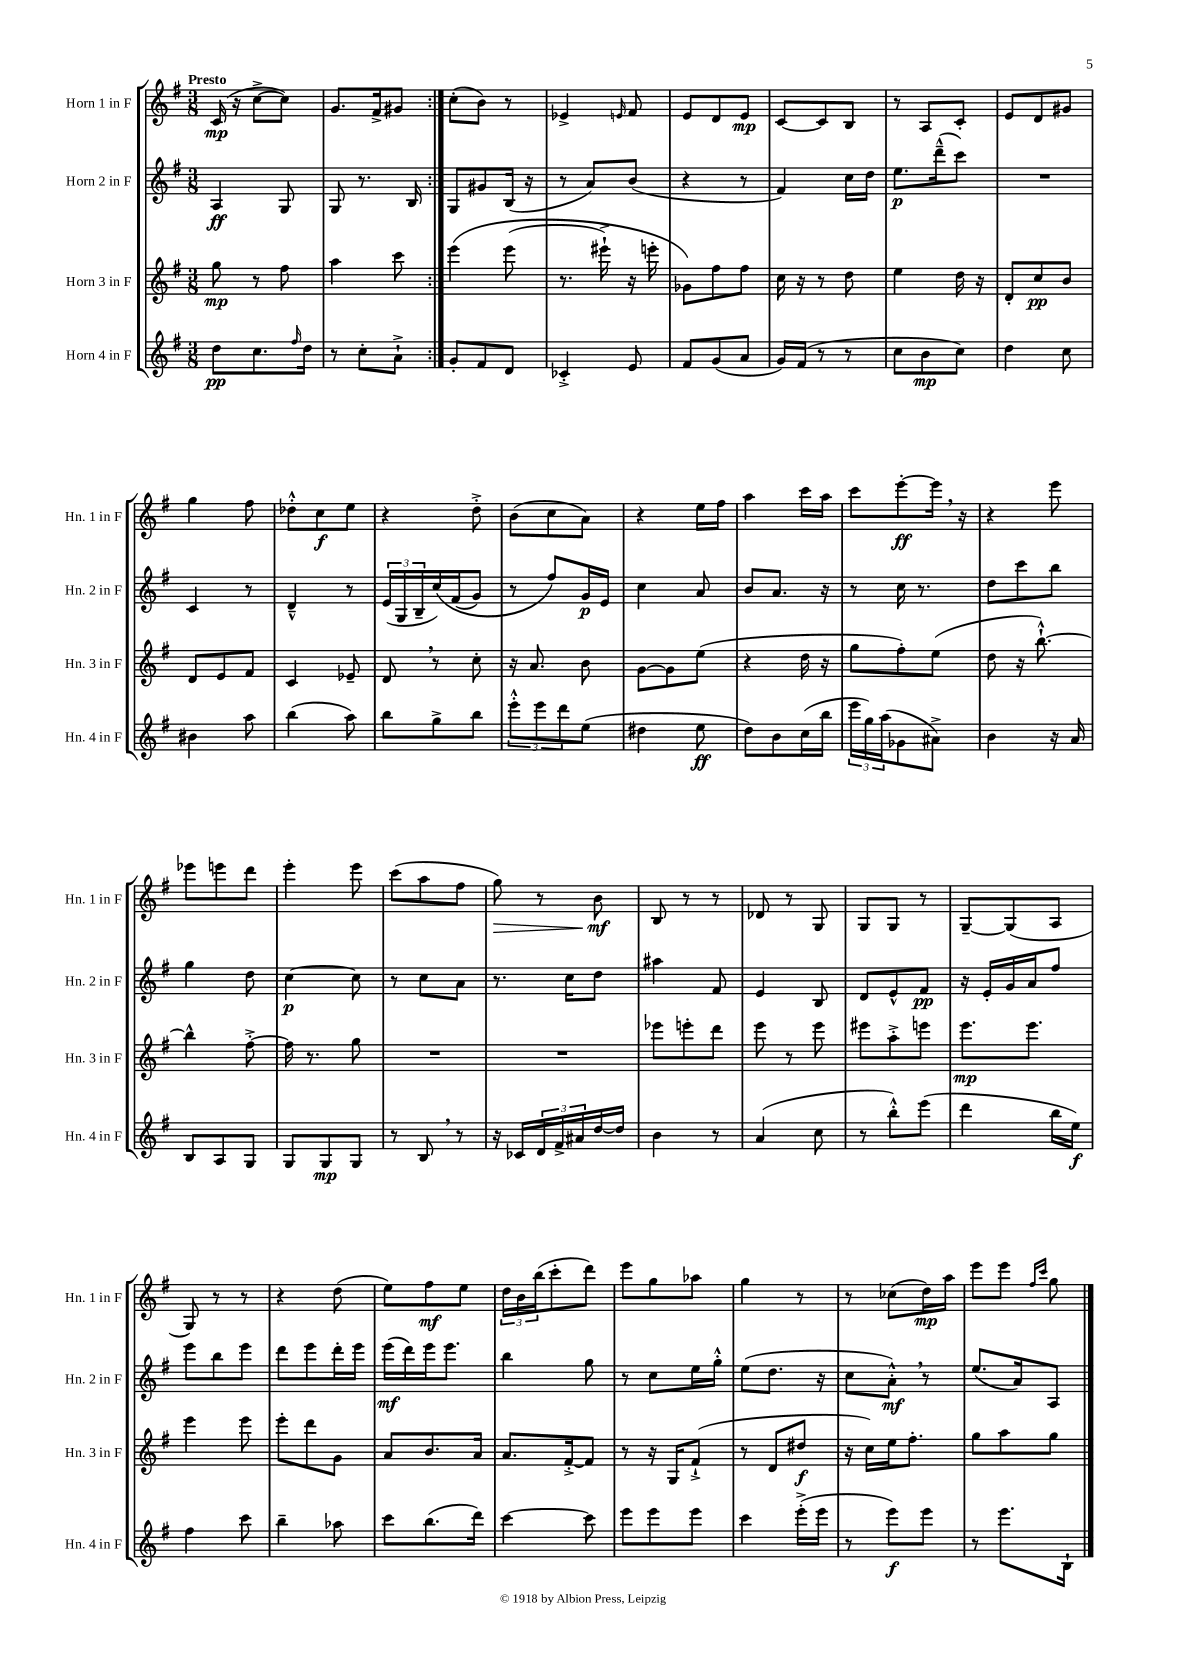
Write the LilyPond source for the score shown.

<<
\new StaffGroup <<
\new Staff = "s0" \with { instrumentName = "Horn 1 in F" shortInstrumentName = "Hn. 1 in F" } {
    \clef treble \key g \major \numericTimeSignature \time 3/8 \tempo "Presto"
    \repeat volta 2 { c'16\mp( r16 c''8~-> c''8) |
    g'8. fis'16-> gis'8 | }
    c''8-.( b'8) r8 |
    ees'4-> \grace { e'16 } fis'8 |
    e'8 d'8 e'8\mp |
    c'8~ c'8 b8 |
    r8 a8 c'8-. |
    e'8 d'8 gis'8 |
    g''4 fis''8 |
    des''8-.-^ c''8\f e''8 |
    r4 d''8-.-> |
    b'8( c''8 a'8) |
    r4 e''16 fis''16 |
    a''4 c'''16 a''16 |
    c'''8 e'''8~-.\ff e'''16 \breathe r16 |
    r4 e'''8 |
    ees'''8 e'''8 d'''8 |
    e'''4-. e'''8 |
    c'''8( a''8 fis''8 |
    g''8\>) r8 b'8\mf\! |
    b8 r8 r8 |
    des'8 r8 g8 |
    g8 g8 r8 |
    g8~-- g8( a8 |
    g8) r8 r8 |
    r4 d''8( |
    e''8) fis''8\mf e''8 |
    \tuplet 3/2 { d''16 b'16 b''16( } c'''8-. d'''8) |
    e'''8 g''8 aes''8 |
    g''4 r8 |
    r8 ces''8( d''16\mp) a''16 |
    e'''8 e'''8 \grace { fis''16 c'''16 } g''8 \bar "|." |
}
\new Staff = "s1" \with { instrumentName = "Horn 2 in F" shortInstrumentName = "Hn. 2 in F" } {
    \clef treble \key g \major \numericTimeSignature \time 3/8
    \repeat volta 2 { a4\ff g8 |
    g8 r8. b16 | }
    g8 gis'8 b16( r16 |
    r8 a'8) b'8( |
    r4 r8 |
    fis'4) c''16 d''16 |
    e''8.\p d'''16---^( c'''8) |
    R4. |
    c'4 r8 |
    d'4---^ r8 |
    \tuplet 3/2 { e'16( g16 b16-- } c''16)\( fis'16( g'8) |
    r8 fis''8\) g'16\p e'16 |
    c''4 a'8 |
    b'8 a'8. r16 |
    r8 c''16 r8. |
    d''8 c'''8 b''8 |
    g''4 d''8 |
    c''4~\p c''8 |
    r8 c''8 a'8 |
    r8. c''16 d''8 |
    ais''4 fis'8 |
    e'4 b8 |
    d'8 e'8-^ fis'8\pp |
    r16 e'16-. g'16 a'16 fis''8 |
    e'''8 b''8 e'''8 |
    d'''8 e'''8 d'''16-. e'''16 |
    e'''16\mf( d'''16) e'''16 e'''8. |
    b''4 g''8 |
    r8 c''8 e''16 g''16-.-^ |
    e''8( d''8. r16 |
    c''8 a'8-.-^\mf) \breathe r8 |
    e''8.( a'16) a8 \bar "|." |
}
\new Staff = "s2" \with { instrumentName = "Horn 3 in F" shortInstrumentName = "Hn. 3 in F" } {
    \clef treble \key g \major \numericTimeSignature \time 3/8
    \repeat volta 2 { g''8\mp r8 fis''8 |
    a''4 c'''8 | }
    e'''4\( e'''8( |
    r8. eis'''16-!->) r16 e'''16-. |
    ges'8\) fis''8 fis''8 |
    c''16 r16 r8 d''8 |
    e''4 d''16 r16 |
    d'8-. c''8\pp b'8 |
    d'8 e'8 fis'8 |
    c'4 ees'8-- |
    d'8 \breathe r8 c''8-. |
    r16 a'8. b'8 |
    g'8~ g'8 e''8( |
    r4 d''16 r16 |
    g''8 fis''8-.) e''8( |
    d''8 r16 b''8.~-!-^) |
    b''4-^ fis''8~-.-> |
    fis''16 r8. g''8 |
    R4. |
    R4. |
    ees'''8 e'''8-. d'''8 |
    e'''8 r8 e'''8 |
    eis'''8 a''8-.-> e'''8 |
    e'''8.\mp e'''8. |
    e'''4 e'''8 |
    e'''8-. d'''8 g'8 |
    a'8 b'8. a'16 |
    a'8. fis'16~-.-> fis'8 |
    r8 r16 g16 fis'8-!->( |
    r8 d'8 dis''8\f |
    r16 c''16) e''16 fis''8.-. |
    g''8 a''8 g''8 \bar "|." |
}
\new Staff = "s3" \with { instrumentName = "Horn 4 in F" shortInstrumentName = "Hn. 4 in F" } {
    \clef treble \key g \major \numericTimeSignature \time 3/8
    \repeat volta 2 { d''8\pp c''8. \grace { fis''16 } d''16 |
    r8 c''8-. a'8-!-> | }
    g'8-. fis'8 d'8 |
    ces'4-.-> e'8 |
    fis'8 g'8( a'8 |
    g'16) fis'16( r8 r8 |
    c''8 b'8\mp c''8) |
    d''4 c''8 |
    bis'4 a''8 |
    b''4( a''8) |
    b''8 g''8-> b''8 |
    \tuplet 3/2 { e'''8-.-^ e'''8 d'''8 } e''8( |
    dis''4 e''8\ff |
    d''8) b'8 c''16( b''16 |
    \tuplet 3/2 { e'''16 g''16) a''16( } ges'8 ais'8->) |
    b'4 r16 a'16 |
    b8 a8 g8 |
    g8 g8\mp g8 |
    r8 b8 \breathe r8 |
    r16 ces'16 \tuplet 3/2 { d'16 fis'16-> ais'16 } d''16~ d''16 |
    b'4 r8 |
    a'4( c''8 |
    r8 b''8-.-^) e'''8( |
    d'''4 b''16 e''16\f) |
    fis''4 c'''8 |
    b''4-- aes''8 |
    c'''8 b''8.( d'''16) |
    c'''4~ c'''8 |
    e'''8 e'''8 e'''8 |
    c'''4 e'''16-.->( e'''16 |
    r8 e'''8\f) e'''8 |
    r8 e'''8. b16-! \bar "|." |
}
>>
>>
\layout { \context { \Score \remove "Bar_number_engraver" } }
